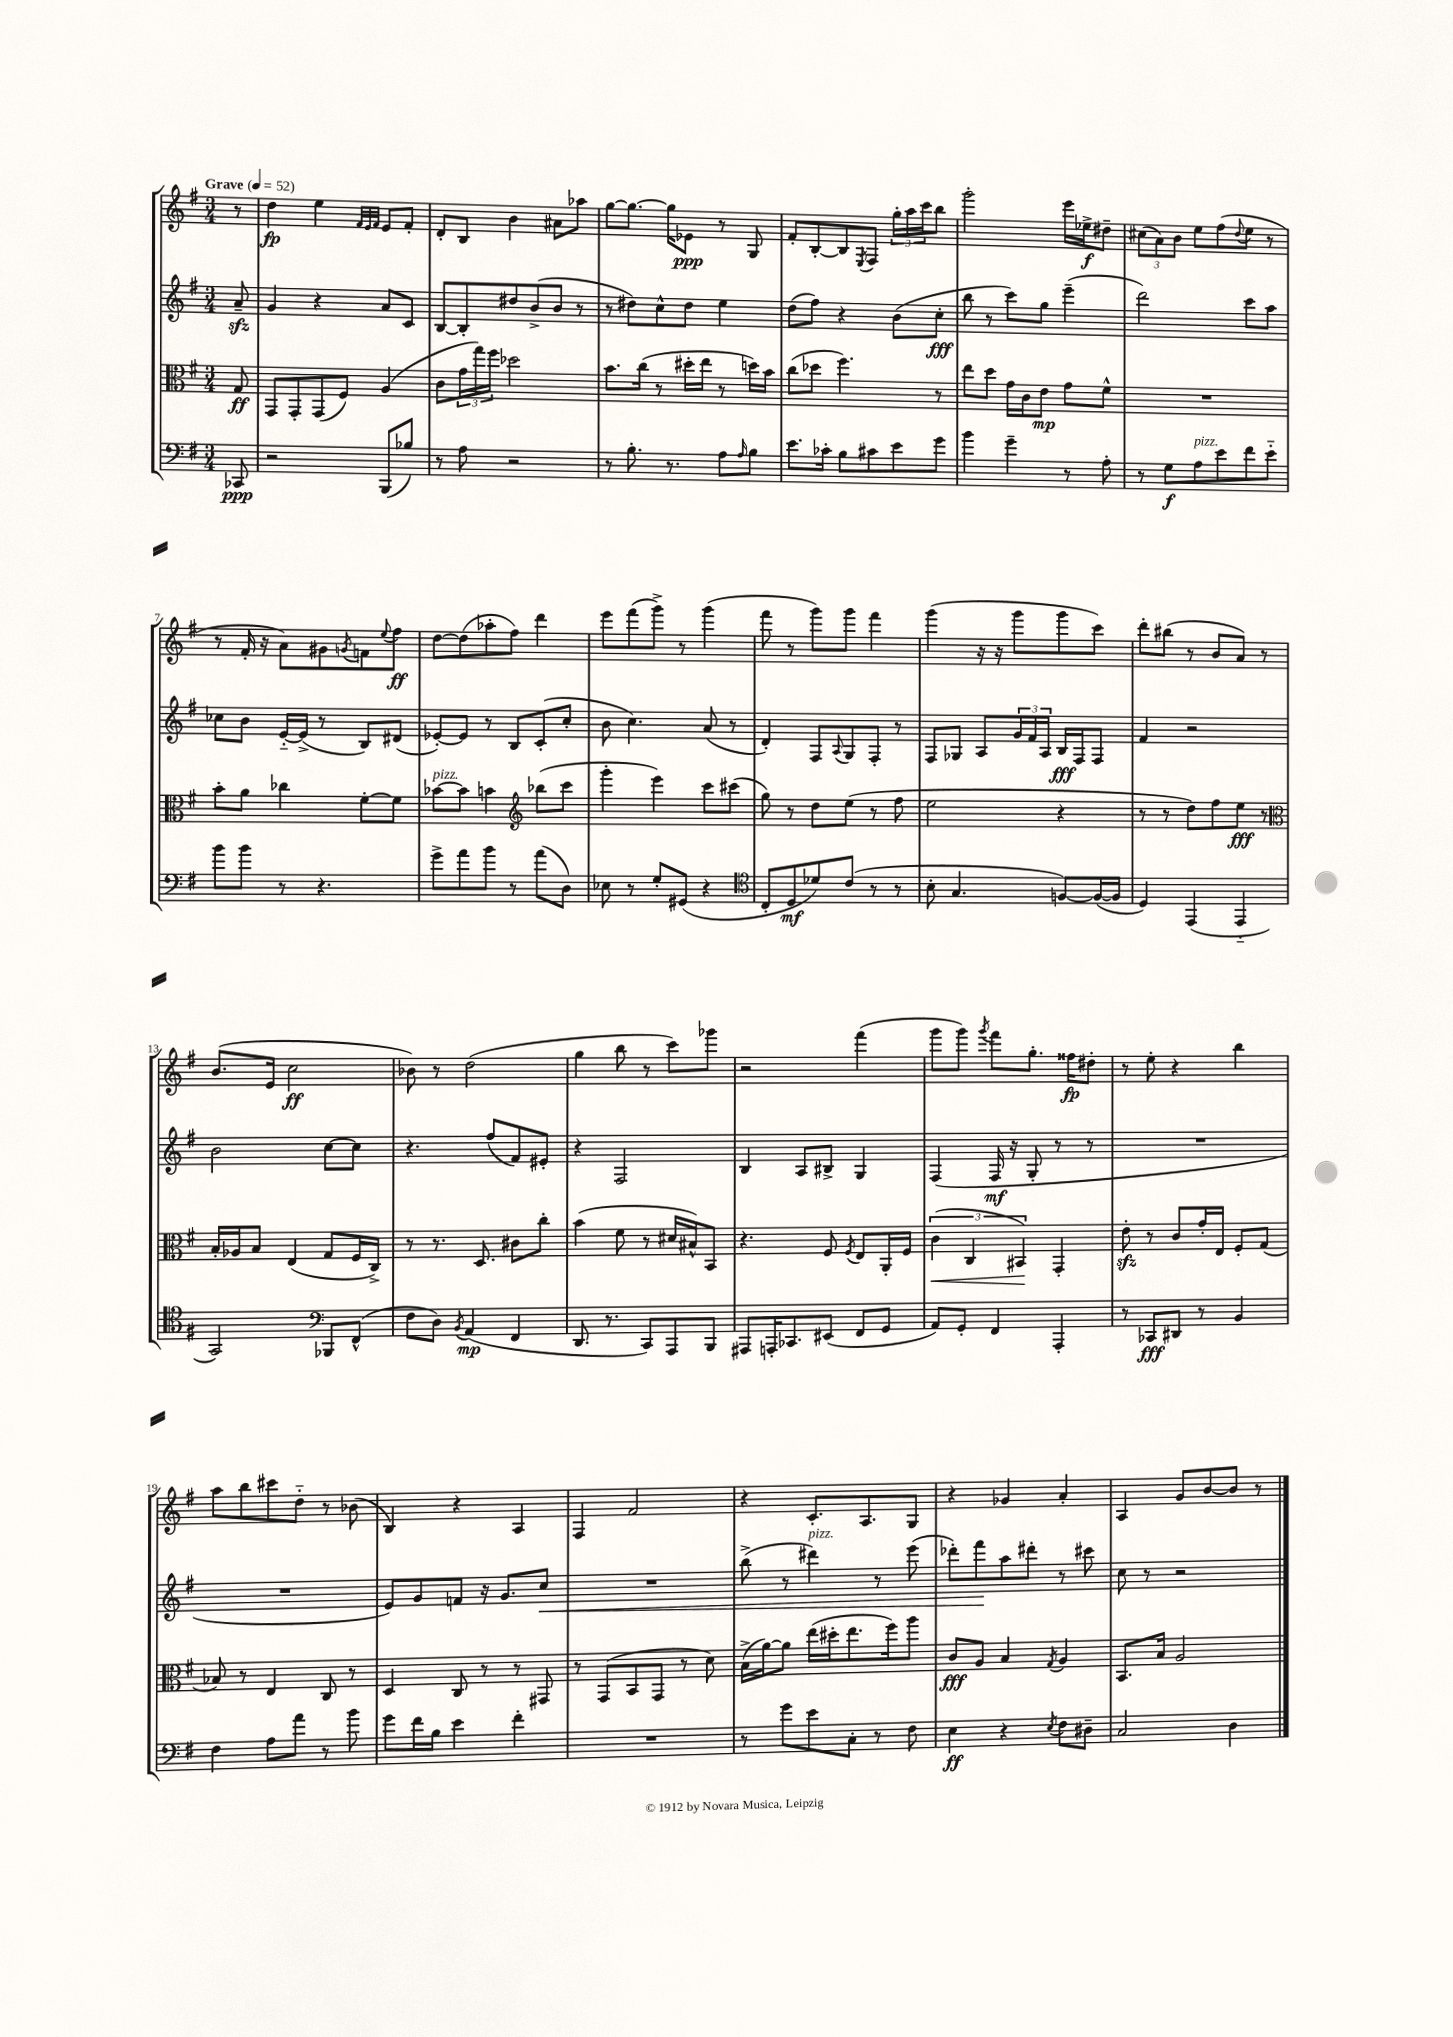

**kern	**kern	**kern	**kern
*staff4	*staff3	*staff2	*staff1
*clefF4	*clefC3	*clefG2	*clefG2
*k[f#]	*k[f#]	*k[f#]	*k[f#]
*M3/4	*M3/4	*M3/4	*M3/4
*MM52	*MM52	*MM52	*MM52
8CC-	8G	8a~	8r
=	=	=	=
2r	8GG	4g	4dd
.	8GG'	.	.
.	(8GG	4r	4ee
.	8F#)	.	.
.	.	.	32qqf#
.	.	.	32qqe
.	.	.	32qqf#
(8BBB	(4A	8a	8e
8B-)	.	8c	8f#'
=	=	=	=
8r	8c	[8B	8d'
8A	24g	8B']	8B
.	24gg)	.	.
.	24ff#	.	.
2r	2dd-	8dd#	4b
.	.	(8b^	.
.	.	8b	8a#
.	.	8r	8aa-
=	=	=	=
8r	8.b	8r	[8gg
8.B'	.	8dd#)	8.gg_
.	(16cc	.	.
.	8r	8cc^^	.
8.r	.	.	16gg]
.	16dd#'	8dd#	8e-
.	16ee	.	.
8A	8r	4ee	8r
16qqA	.	.	.
8B	16dd)	.	8G
.	16b	.	.
=	=	=	=
8.e	(8cc	(8dd	8f#'
.	8dd-	8ff#)	[8B'
16c-'	.	.	.
8B	4.ff#)	4r	8B]
.	.	.	8qE
8c#	.	.	8F#
8e	.	(8b	24gg'
.	.	.	24aa
.	.	.	24ccc
8g	8r	8cc'	8bb
=	=	=	=
4b	8ee	8bb	2ggg'
.	8dd	8r	.
4g~	16g	8ccc)	.
.	16c	.	.
.	8e	8gg	.
8r	8g	(4eee~	16eee
.	.	.	16ee-^
8A'	8f#^^	.	8dd#~
=	=	=	=
8r	2.r	2ddd)	(12cc#
.	.	.	12a)
8G	.	.	.
.	.	.	12b
8A	.	.	8ee
8e	.	.	(8ff#
.	.	.	8qqdd
8f#	.	8ccc	8ee
8e'~	.	8aa	8r
=	=	=	=
8b	8b'	8cc-	8r
8b	8a	8b	16f#'
.	.	.	16r
8r	4cc-	[16e'~	8a)
.	.	(16e^]	.
4.r	.	8r	8g#
.	.	.	8qg
.	[8f#'	8B)	8f
.	.	.	8qqee
.	8f#]	(8d#	8ff#
=	=	=	=
8g^	[8b-	[8e-')	[8dd
8a	8b-]	8e-]	(8dd]
8b	4b	8r	8aa-'
8r	.	8B	8ff#)
*	*clefG2	*	*
(8a	(8bb-	(8c'	4ddd
8D)	8ccc	8cc'	.
=	=	=	=
8E-	4ggg'	8b	8eee
8r	.	4.cc)	(8fff#
8G'	4eee)	.	8ggg^)
(8GG#	.	.	8r
4r	8ccc	(8a	(4ggg
.	(8ccc#	8r	.
=	=	=	=
*clefC4	*	*	*
8C'	8gg)	4d')	8fff#
8D	8r	.	8r
8d-)	8dd	8F#	8ggg)
.	.	8qqA	.
(8c	(8ee	8G	8ggg
8r	8r	8F#'	4fff#
8r	8ff#	8r	.
=	=	=	=
8B'	2ee	8F#	(4ggg
4.G	.	8G-	.
.	.	8A	16r
.	.	.	16r
.	.	24g	8ggg
.	.	24f#	.
.	.	24A	.
[8F)	4r	16B	8ggg
.	.	16F#	.
(16F_	.	8F#	8ccc)
16F]	.	.	.
=	=	=	=
4D)	8r	4f#	8ddd'
.	8r	.	(8bb#
(4EE	8dd)	2r	8r
.	8ff#	.	8b
4EE'~	8ee	.	8a)
.	8r	.	8r
=	=	=	=
*	*clefC3	*	*
2GG)	16B'	2b	(8.b
.	16A-	.	.
.	8B	.	.
.	.	.	16e
.	(4E	.	2cc
*clefF4	*	*	*
8BBB-	8G	[8cc	.
(8FF#^^	16F#	8cc]	.
.	16C^)	.	.
=	=	=	=
8F#	8r	4.r	8b-)
8D)	8.r	.	8r
8qBB	.	.	.
(4AA	.	.	(2dd
.	8.D	.	.
.	.	(8ff#	.
4FF#	8c#	8f#)	.
.	8cc'	8e#'	.
=	=	=	=
8.DD	(4b	4r	4gg
8.r	.	.	.
.	8f#	2F#	8bb
8CC)	8r	.	8r
8AAA	16d#	.	8ccc)
.	16B#^^)	.	.
8BBB	8BB	.	8ggg-
=	=	=	=
8AAA#	4.r	4B	2r
16AAA'	.	.	.
8.CC-	.	.	.
.	.	8A	.
(8EE#	8F#	8B#^	.
.	8qF#	.	.
8FF#	8E	4G	(4fff#
8GG	16AA'	.	.
.	16F#	.	.
=	=	=	=
8AA)	(6c	(4F#	8ggg
8GG'	.	.	8ggg)
.	6C	.	.
.	.	.	8qggg
4FF#	.	16F#	8fff#
.	.	16r	.
.	6BB#)	.	.
.	.	8G'	8.gg'
4AAA'	4GG'	8r	.
.	.	.	16ff##
.	.	8r	8dd#'
=	=	=	=
8r	8e'	2.r	8r
8CC-	8r	.	8ee'
8DD#	8c	.	4r
8r	16g'	.	.
.	16E	.	.
4BB	8F#'	.	4bb
.	(8G	.	.
=	=	=	=
4F#	8B-)	2.r	8aa
.	8r	.	8bb
8A	4E	.	8ccc#
8a	.	.	8dd'~
8r	8C	.	8r
8b	8r	.	(8b-
=	=	=	=
8g	4D	8e)	4B)
16f#	.	8g	.
16B	.	.	.
4e	8C	8f	4r
.	8r	16r	.
.	.	8.g	.
4f#'	8r	.	4A
.	8GG#	8cc	.
=	=	=	=
2.r	8r	2.r	4F#
.	(8GG	.	.
.	8BB	.	2f#
.	8GG	.	.
.	8r	.	.
.	8d)	.	.
=	=	=	=
8r	(16B^	(8bb^	4r
.	[16a)	.	.
8g	8a]	8r	.
8e	(16ee	4ddd#)	8.c'
.	16dd#'	.	.
8C'	8.ee	.	.
.	.	.	8.A
8r	.	8r	.
.	16ff#)	.	.
8F#	8aa	(8eee	8G
=	=	=	=
4E	8c	8ddd-')	4r
.	8A	8fff#	.
4r	4B	8aa	4g-
.	.	8ddd#'	.
8qE	8qG	.	.
8F#	4A	8r	4a'
8D#~	.	8ccc#	.
=	=	=	=
2C	8.BB	8cc	4A
.	.	8r	.
.	16B	.	.
.	2A	2r	8g
.	.	.	[8b
4D	.	.	8b]
.	.	.	8r
==	==	==	==
*-	*-	*-	*-
